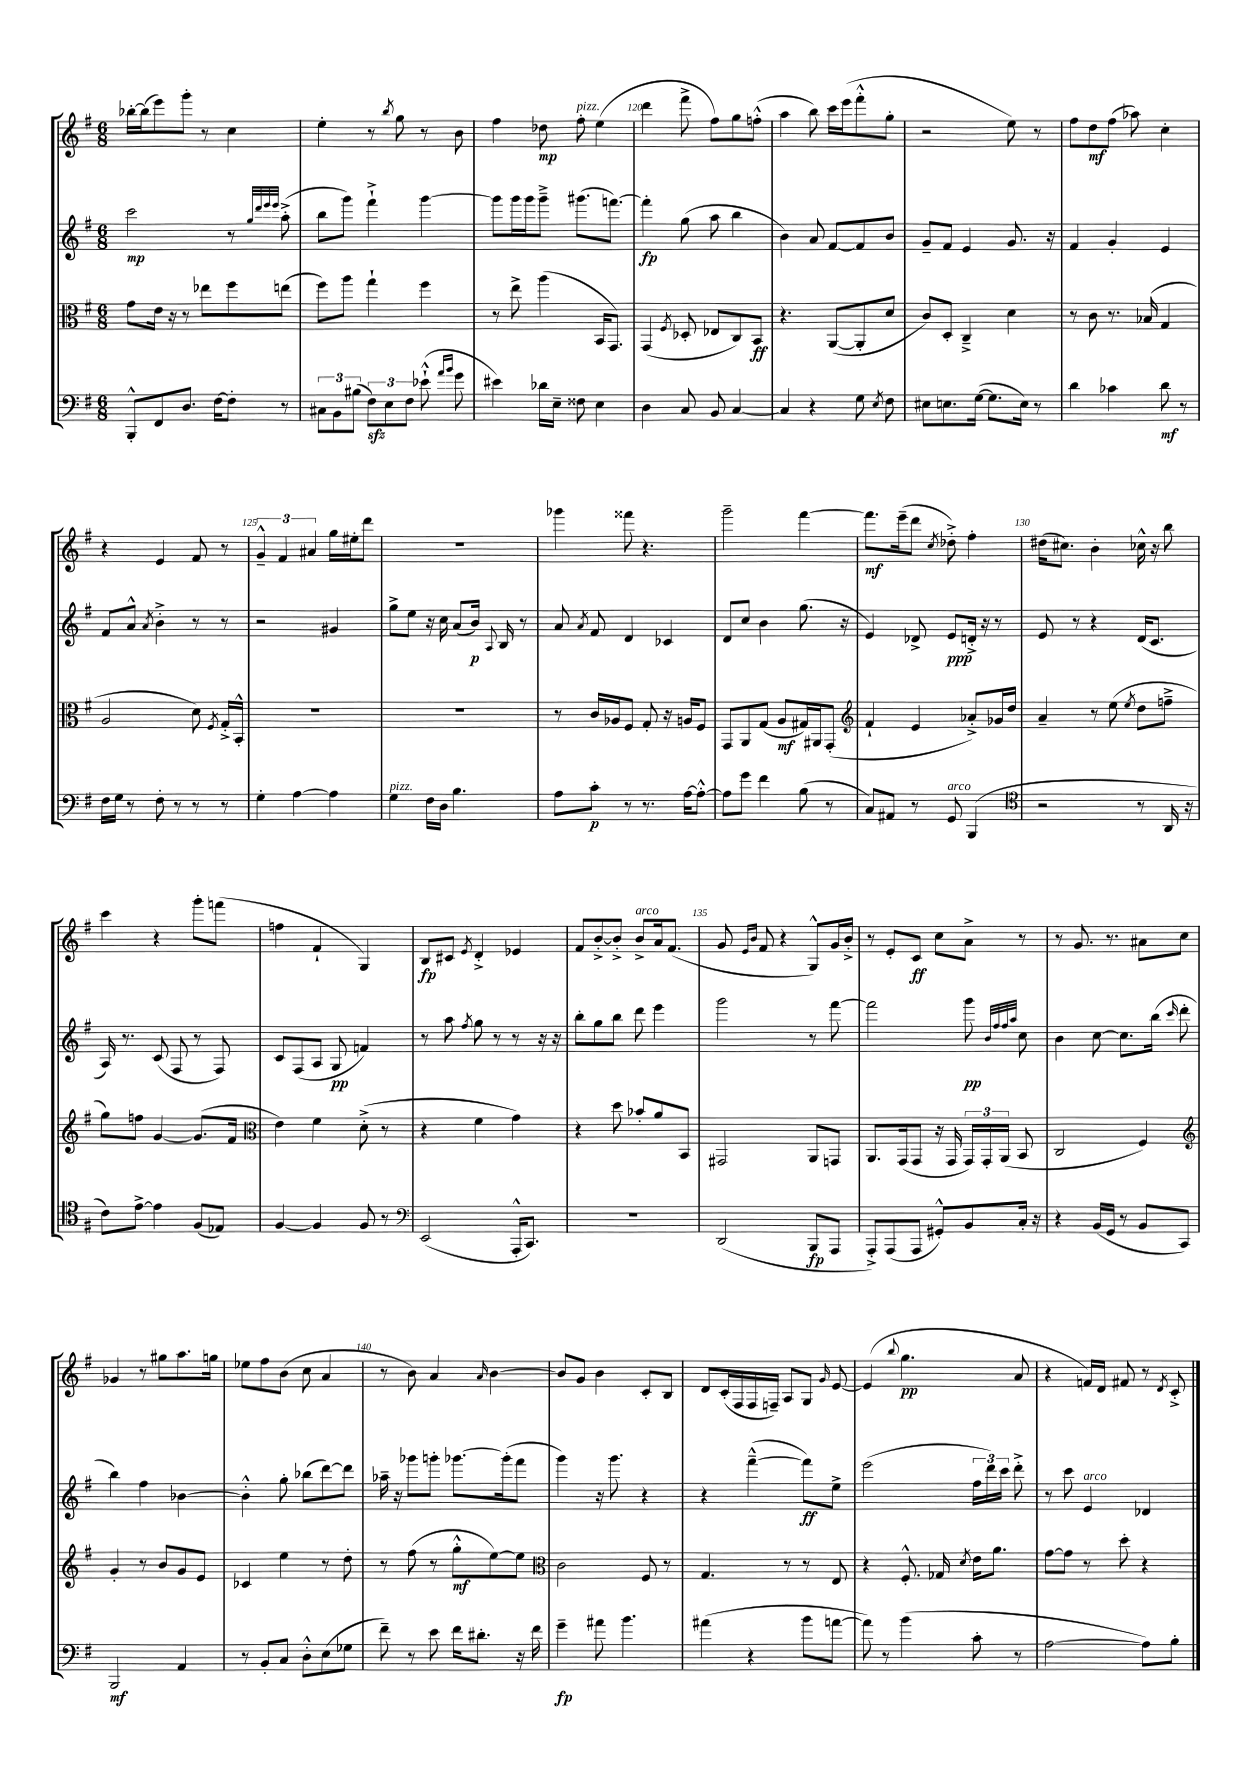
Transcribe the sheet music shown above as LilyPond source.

<<
\new StaffGroup <<
\new Staff = "s0" {
    \clef treble \key g \major \numericTimeSignature \time 6/8
    \autoBeamOff bes''16[~-. bes''16( e'''8) g'''8]-. r8 c''4 |
    e''4-. r8 \acciaccatura { b''8 } g''8 r8 b'8 |
    fis''4 des''8\mp fis''8-.^\markup { \italic "pizz." } e''4( |
    d'''4 fis'''8-> fis''8[) g''8 f''8]-.-^( |
    a''4 b''8) c'''16[ e'''16( fis'''8-.-^ g''8]-. |
    r2 e''8) r8 |
    fis''8[ d''8\mf fis''8]( aes''8) c''4-. |
    r4 e'4 fis'8 r8 |
    \tuplet 3/2 { g'4---^ fis'4 ais'4 } g''16[ eis''16-. d'''8] |
    R2. |
    ges'''4 fisis'''8 r4. |
    g'''2-- fis'''4~ |
    fis'''8.[\mf e'''16--( d'''8] \acciaccatura { c''8 } des''8-.->) fis''4-. |
    dis''16[( cis''8.]) b'4-. ces''16-^ r16 b''8 |
    c'''4 r4 g'''8[-. f'''8]( |
    f''4 fis'4-! g4) |
    b8[\fp cis'8] \acciaccatura { e'8 } d'4-.-> ees'4 |
    fis'8[ b'8~-.-> b'8]-.-> b'8[->^\markup { \italic "arco" } a'16 fis'8.]( |
    g'8 \grace { e'16[ b'16] } fis'8 r4 g8[-^) g'16 b'16]-.-> |
    r8 e'8[-. c'8]\ff c''8[ a'8]-> r8 |
    r8 g'8. r8. ais'8[ c''8] |
    ges'4 r8 gis''8[ a''8. g''16] |
    ees''8[ fis''8 b'8]( c''8 a'4 |
    r8 b'8) a'4 \grace { a'16 } b'4~ |
    b'8[ g'8] b'4 c'8[-. b8] |
    d'8[ c'16-.( fis16 fis16 f16]--) a8[ g8] \grace { g'16 } e'8~ |
    e'4( \appoggiatura { b''8 } g''4.\pp a'8 |
    r4 f'16[) d'16] fis'8 r8 \acciaccatura { d'8 } c'8-.-> \bar "|." |
}
\new Staff = "s1" {
    \clef treble \key g \major \numericTimeSignature \time 6/8
    \autoBeamOff c'''2\mp r8 \grace { g''32[ d'''32 e'''32 e'''32] } a''8-.->( |
    b''8[ g'''8]) fis'''4-!-> g'''4~ |
    g'''8[ g'''16 g'''16 g'''8]---> gis'''8.[( f'''8.]~) |
    f'''4-.\fp g''8( a''8 b''4 |
    b'4) a'8 fis'8[~ fis'8 b'8] |
    g'8[-- fis'8] e'4 g'8. r16 |
    fis'4 g'4-. e'4 |
    fis'8[ a'8]-^ \acciaccatura { a'8 } b'4-.-> r8 r8 |
    r2 gis'4 |
    g''8[-> e''8] r16 c''16 a'8[( b'16]\p) \appoggiatura { a8 } b16 r8 |
    a'8 \acciaccatura { a'8 } fis'8 d'4 ces'4 |
    d'8[ c''8] b'4 g''8.( r16 |
    e'4) des'8-> e'8[\ppp d'16]-.-> r16 r8 |
    e'8 r8 r4 d'16[( c'8.] |
    a16) r8. c'8( fis8 r8 fis8) |
    c'8[ fis8( a8] g8\pp f'4) |
    r8 a''8 \acciaccatura { fis''8 } g''8 r8 r8 r16 r16 |
    b''8[-. g''8 b''8] d'''8 e'''4 |
    g'''2 r8 fis'''8~ |
    fis'''2 g'''8\pp \grace { b'32[ fis''32 fis''32 a''32] } c''8 |
    b'4 c''8~ c''8.[ b''16]( \grace { c'''16 } d'''8-. |
    b''4) fis''4 bes'4~ |
    bes'4-.-^ g''8-. bes''8[( d'''8~) d'''8] |
    aes''16-- r16 ges'''8[ g'''8]-. ges'''8.[~ ges'''16-.( fis'''8] |
    g'''4) r16 g'''8. r4 |
    r4 fis'''4~---^( fis'''8[\ff) e''8]-> |
    e'''2( \tuplet 3/2 { fis''16[ d'''16) c'''16] } d'''8-.-> |
    r8 c'''8 e'4^\markup { \italic "arco" } des'4 \bar "|." |
}
\new Staff = "s2" {
    \clef alto \key g \major \numericTimeSignature \time 6/8
    \autoBeamOff g'8[ e'16] r16 r8 ees''8[ fis''8 e''8]( |
    fis''8[) a''8] g''4-! fis''4 |
    r8 e''8-> a''4( b,16[ g,8.]) |
    g,4( \acciaccatura { fis8 } des8-. ees8[ c8) b,8]\ff |
    r4. a,8[~( a,8-. d'8] |
    c'8[) d8]-. c4---> d'4 |
    r8 c'8 r8. bes16( g4 |
    a2 d'8) \acciaccatura { fis8 } g16[-.-> b,16]-.-^ |
    R2. |
    R2. |
    r8 c'16[ aes16 fis8] g8-. r16 a16[ fis8] |
    g,8[ a,8 g8]( a8[\mf gis16) ais,16 g,8]-.( |
    \clef treble fis'4-! e'4 aes'8[-.->) ges'16 d''16] |
    a'4-- r8 e''8( \acciaccatura { e''8 } d''8[ f''8]---> |
    g''8[) f''8] g'4~ g'8.[( fis'16] |
    \clef alto e'4) fis'4 d'8-.->( r8 |
    r4 fis'4 g'4) |
    r4 d''8 bes'8[-. a'8 b,8] |
    gis,2 a,8[ g,8] |
    a,8.[ g,16( g,8] r16 g,16 \tuplet 3/2 { g,16[) g,16-. a,16]( } b,8 |
    c2 fis4) |
    \clef treble g'4-. r8 b'8[ g'8 e'8] |
    ces'4 e''4 r8 d''8-. |
    r8 fis''8( r8 g''8[-.-^\mf e''8~) e''8] |
    \clef alto c'2 fis8 r8 |
    g4. r8 r8 e8 |
    r4 fis8.-.-^ ges16 \acciaccatura { d'8 } e'16[ a'8.] |
    g'8[~ g'8] r8 d''8-. r4 \bar "|." |
}
\new Staff = "s3" {
    \clef bass \key g \major \numericTimeSignature \time 6/8
    \autoBeamOff b,,8[-.-^ fis,8 d8.] fis16[~ fis8]-. r8 |
    \tuplet 3/2 { cis8[ b,8 bis8]( } \tuplet 3/2 { fis8[\sfz) e8 fis8] } ees'8-!-^( \grace { a'16[ b'16] } g'8 |
    eis'4) des'16[ e16]-- fisis8 e4 |
    d4 c8 b,8 c4~ |
    c4 r4 g8 \acciaccatura { e8 } fis8 |
    eis8[ e8. g16]~( g8.[ e16]) r8 |
    d'4 ces'4 d'8\mf r8 |
    fis16[ g16] r8 fis8-. r8 r8 r8 |
    g4-. a4~ a4 |
    g4^\markup { \italic "pizz." } fis16[ d16] b4. |
    a8[ c'8]-.\p r8 r8. a16[~ a8]~-.-^ |
    a8[ g'8] fis'4 b8( r8 |
    c8[) ais,8] r8 g,8^\markup { \italic "arco" } b,,4( |
    \clef tenor r2 r8 a,16 r16 |
    c'8[) e'8]~-> e'4 fis8[( ees8]) |
    fis4~ fis4 fis8 r8 |
    \clef bass e,2( a,,16[-.-^ c,8.]) |
    R2. |
    d,2( b,,8[\fp a,,8] |
    a,,8[-.->) a,,8( a,,8] gis,8[-.-^) b,8 c16]-. r16 |
    r4 b,16[( g,16] r8 b,8[ c,8]) |
    b,,2\mf a,4 |
    r8 b,8[-. c8] d8[-.-^ e8( ges8] |
    fis'8--) r8 e'8 fis'16[ dis'8.]-. r16 fis'16 |
    g'4--\fp ais'8 b'4. |
    ais'4( r4 b'8[ a'8]~ |
    a'8) r8 b'4( c'8-. r8 |
    a2~ a8[) b8]-. \bar "|." |
}
>>
>>
\layout { \context { \Score currentBarNumber = #117 \override BarNumber.break-visibility = ##(#f #t #t) barNumberVisibility = #(every-nth-bar-number-visible 5) } }
